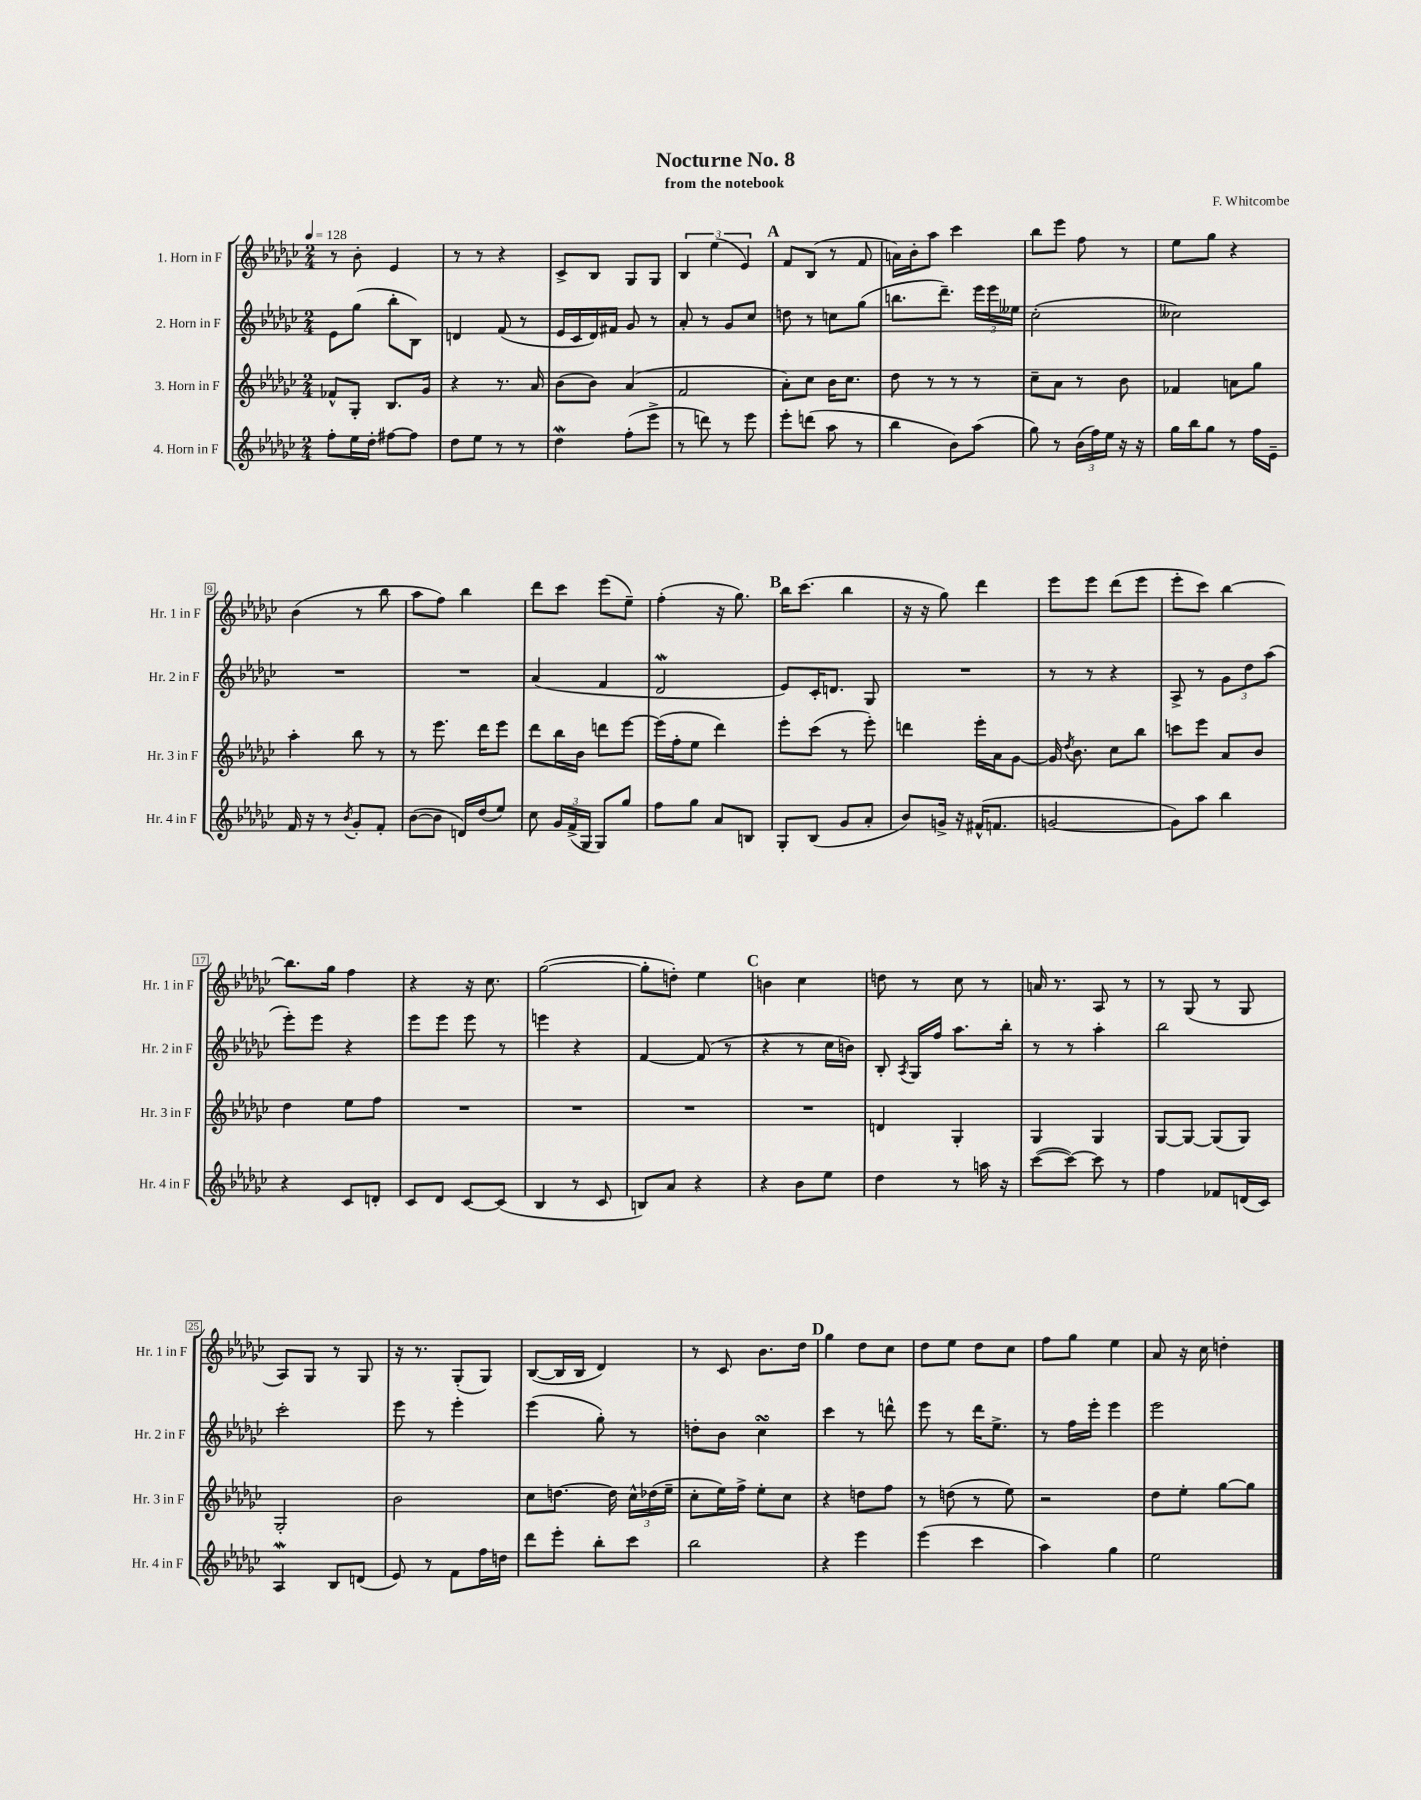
\header { title = "Nocturne No. 8" composer = "F. Whitcombe" subtitle = "from the notebook" }
<<
\new StaffGroup <<
\new Staff = "s0" \with { instrumentName = "1. Horn in F" shortInstrumentName = "Hr. 1 in F" } {
    \clef treble \key ges \major \numericTimeSignature \time 2/4 \tempo 4 = 128
    \autoBeamOff r8 bes'8-. ees'4 |
    r8 r8 r4 |
    ces'8[-> bes8] ges8[ ges8] |
    \tuplet 3/2 { bes4 ees''4( ees'4) } |
    \mark \markup { \bold "A" } f'8[ bes8]( r8 f'8 |
    a'16[) bes'16-. aes''8] ces'''4 |
    bes''8[ ees'''8] f''8 r8 |
    ees''8[ ges''8] r4 |
    bes'4( r8 bes''8 |
    aes''8[ f''8]) bes''4 |
    des'''8[ ces'''8] ees'''8[( ees''8]--) |
    f''4-.( r16 ges''8.) |
    \mark \markup { \bold "B" } bes''16[ ces'''8.]( bes''4 |
    r16 r16 ges''8) des'''4 |
    ees'''8[ ees'''8] des'''8[( ees'''8] |
    ees'''8[-. ces'''8]) bes''4~ |
    bes''8.[ ges''16] f''4 |
    r4 r16 ces''8. |
    ges''2~( |
    ges''8[-. d''8]-.) ees''4 |
    \mark \markup { \bold "C" } b'4 ces''4 |
    d''8 r8 ces''8 r8 |
    a'16 r8. aes8 r8 |
    r8 ges8( r8 ges8 |
    aes8[) ges8] r8 ges8 |
    r16 r8. ges8[-.( ges8]) |
    bes8[~( bes16 bes16] des'4) |
    r8 ces'8 bes'8.[ des''16] |
    \mark \markup { \bold "D" } ges''4 des''8[ ces''8] |
    des''8[ ees''8] des''8[ ces''8] |
    f''8[ ges''8] ees''4 |
    aes'8 r16 ces''16 d''4-. \bar "|." |
}
\new Staff = "s1" \with { instrumentName = "2. Horn in F" shortInstrumentName = "Hr. 2 in F" } {
    \clef treble \key ges \major \numericTimeSignature \time 2/4
    \autoBeamOff ees'8[ ges''8]( bes''8[-. bes8]) |
    d'4 f'8( r8 |
    ees'16[ ces'16 des'16) fis'16] ges'8 r8 |
    aes'8-. r8 ges'8[ ces''8] |
    \mark \markup { \bold "A" } d''8 r8 c''8[ ges''8]( |
    b''8.[ des'''8.]--) \tuplet 3/2 { ees'''16[ ees'''16 eeses''16] } |
    ces''2-.( |
    ceses''2) |
    R2 |
    R2 |
    aes'4( f'4 |
    des'2\mordent |
    \mark \markup { \bold "B" } ees'8[) ces'16-. d'8.] ges8 |
    R2 |
    r8 r8 r4 |
    aes8-> r8 \tuplet 3/2 { ges'8[ des''8 aes''8]( } |
    ees'''8[-.) ees'''8] r4 |
    ees'''8[ ees'''8] ees'''8 r8 |
    e'''4 r4 |
    f'4~ f'8( r8 |
    \mark \markup { \bold "C" } r4 r8 ces''16[ b'16]) |
    bes8-. \acciaccatura { aes8 } ges16[ f''16] aes''8.[ bes''16]-. |
    r8 r8 aes''4-. |
    bes''2 |
    ces'''2-. |
    ees'''8 r8 ees'''4-. |
    ees'''4( ges''8-.) r8 |
    d''8[-. bes'8] ces''4\turn |
    \mark \markup { \bold "D" } ces'''4 r8 d'''8-^ |
    ees'''8 r8 des'''16[ ees''8.]-> |
    r8 f''16[ ees'''16]-. ees'''4 |
    ees'''2 \bar "|." |
}
\new Staff = "s2" \with { instrumentName = "3. Horn in F" shortInstrumentName = "Hr. 3 in F" } {
    \clef treble \key ges \major \numericTimeSignature \time 2/4
    \autoBeamOff fes'8[-^ ges8]-. bes8.[ ges'16] |
    r4 r8. aes'16 |
    bes'8[( bes'8]) aes'4( |
    f'2 |
    \mark \markup { \bold "A" } aes'8[-.) ces''8] bes'16[ ces''8.] |
    des''8 r8 r8 r8 |
    ces''8[-- aes'8] r8 bes'8 |
    fes'4 a'8[ ges''8] |
    aes''4-. bes''8 r8 |
    r8 ees'''8. des'''16[ ees'''8] |
    des'''8[ bes''16 bes'16] d'''8[ ees'''8]~ |
    ees'''16[( f''16-. ees''8] des'''4) |
    \mark \markup { \bold "B" } ees'''8[-. ces'''8]( r8 ees'''8-.) |
    d'''4 ees'''16[-. aes'16 ges'8]~ |
    ges'16 \acciaccatura { des''8 } bes'8. ces''8[ bes''8] |
    c'''8[ ees'''8] aes'8[ bes'8] |
    des''4 ees''8[ f''8] |
    R2 |
    R2 |
    R2 |
    \mark \markup { \bold "C" } R2 |
    d'4 ges4-. |
    ges4 ges4 |
    ges8[~ ges8]~ ges8[( ges8]) |
    ges2-. |
    bes'2 |
    ces''8[ d''8.]~ d''16 \tuplet 3/2 { ces''16[-^ des''16( ees''16]-- } |
    ces''8[-. ees''16) f''16]-> ees''8[-. ces''8] |
    \mark \markup { \bold "D" } r4 d''8[ f''8] |
    r8 d''8( r8 ees''8) |
    r2 |
    des''8[ ees''8]-. ges''8[~ ges''8] \bar "|." |
}
\new Staff = "s3" \with { instrumentName = "4. Horn in F" shortInstrumentName = "Hr. 4 in F" } {
    \clef treble \key ges \major \numericTimeSignature \time 2/4
    \autoBeamOff f''8[-. ees''16 des''16]-. fis''8[~ fis''8] |
    des''8[ ees''8] r8 r8 |
    des''4\mordent f''8[-.( ees'''8]-> |
    r8 d'''8) r8 ees'''8 |
    \mark \markup { \bold "A" } ees'''8[-. d'''8]( aes''8 r8 |
    bes''4 bes'8[) aes''8]( |
    ges''8) r8 \tuplet 3/2 { bes'16[( f''16) ees''16] } r16 r16 |
    ges''16[ bes''16 ges''8] r8 f''16[ ees'16]-- |
    f'16 r16 r8 \acciaccatura { bes'8 } ges'8[-. f'8]-. |
    bes'8[~( bes'8] d'16[) des''16( ees''8]) |
    ces''8 \tuplet 3/2 { ges'16[ f'16->( ges16] } ges8[) ges''8] |
    f''8[ ges''8] aes'8[ b8] |
    \mark \markup { \bold "B" } ges8[-. bes8]( ges'8[ aes'8]-. |
    bes'8[) g'16]-> r16 fis'16[-^( f'8.] |
    g'2~ |
    g'8[) aes''8] bes''4 |
    r4 ces'8[ d'8]-. |
    ces'8[ des'8] ces'8[~ ces'8]( |
    bes4 r8 ces'8 |
    b8[) aes'8] r4 |
    \mark \markup { \bold "C" } r4 bes'8[ ees''8] |
    des''4 r8 a''16 r16 |
    ces'''8[~( ces'''8]~) ces'''8 r8 |
    f''4 fes'8[ d'16( ces'16]) |
    aes4\mordent bes8[ d'8]( |
    ees'8) r8 f'8[ f''16 d''16] |
    des'''8[ ees'''8]-. bes''8[-. ces'''8] |
    bes''2 |
    \mark \markup { \bold "D" } r4 ees'''4 |
    ees'''4( ces'''4 |
    aes''4) ges''4 |
    ees''2 \bar "|." |
}
>>
>>
\layout { \context { \Score \override BarNumber.stencil = #(make-stencil-boxer 0.1 0.3 ly:text-interface::print) } }
